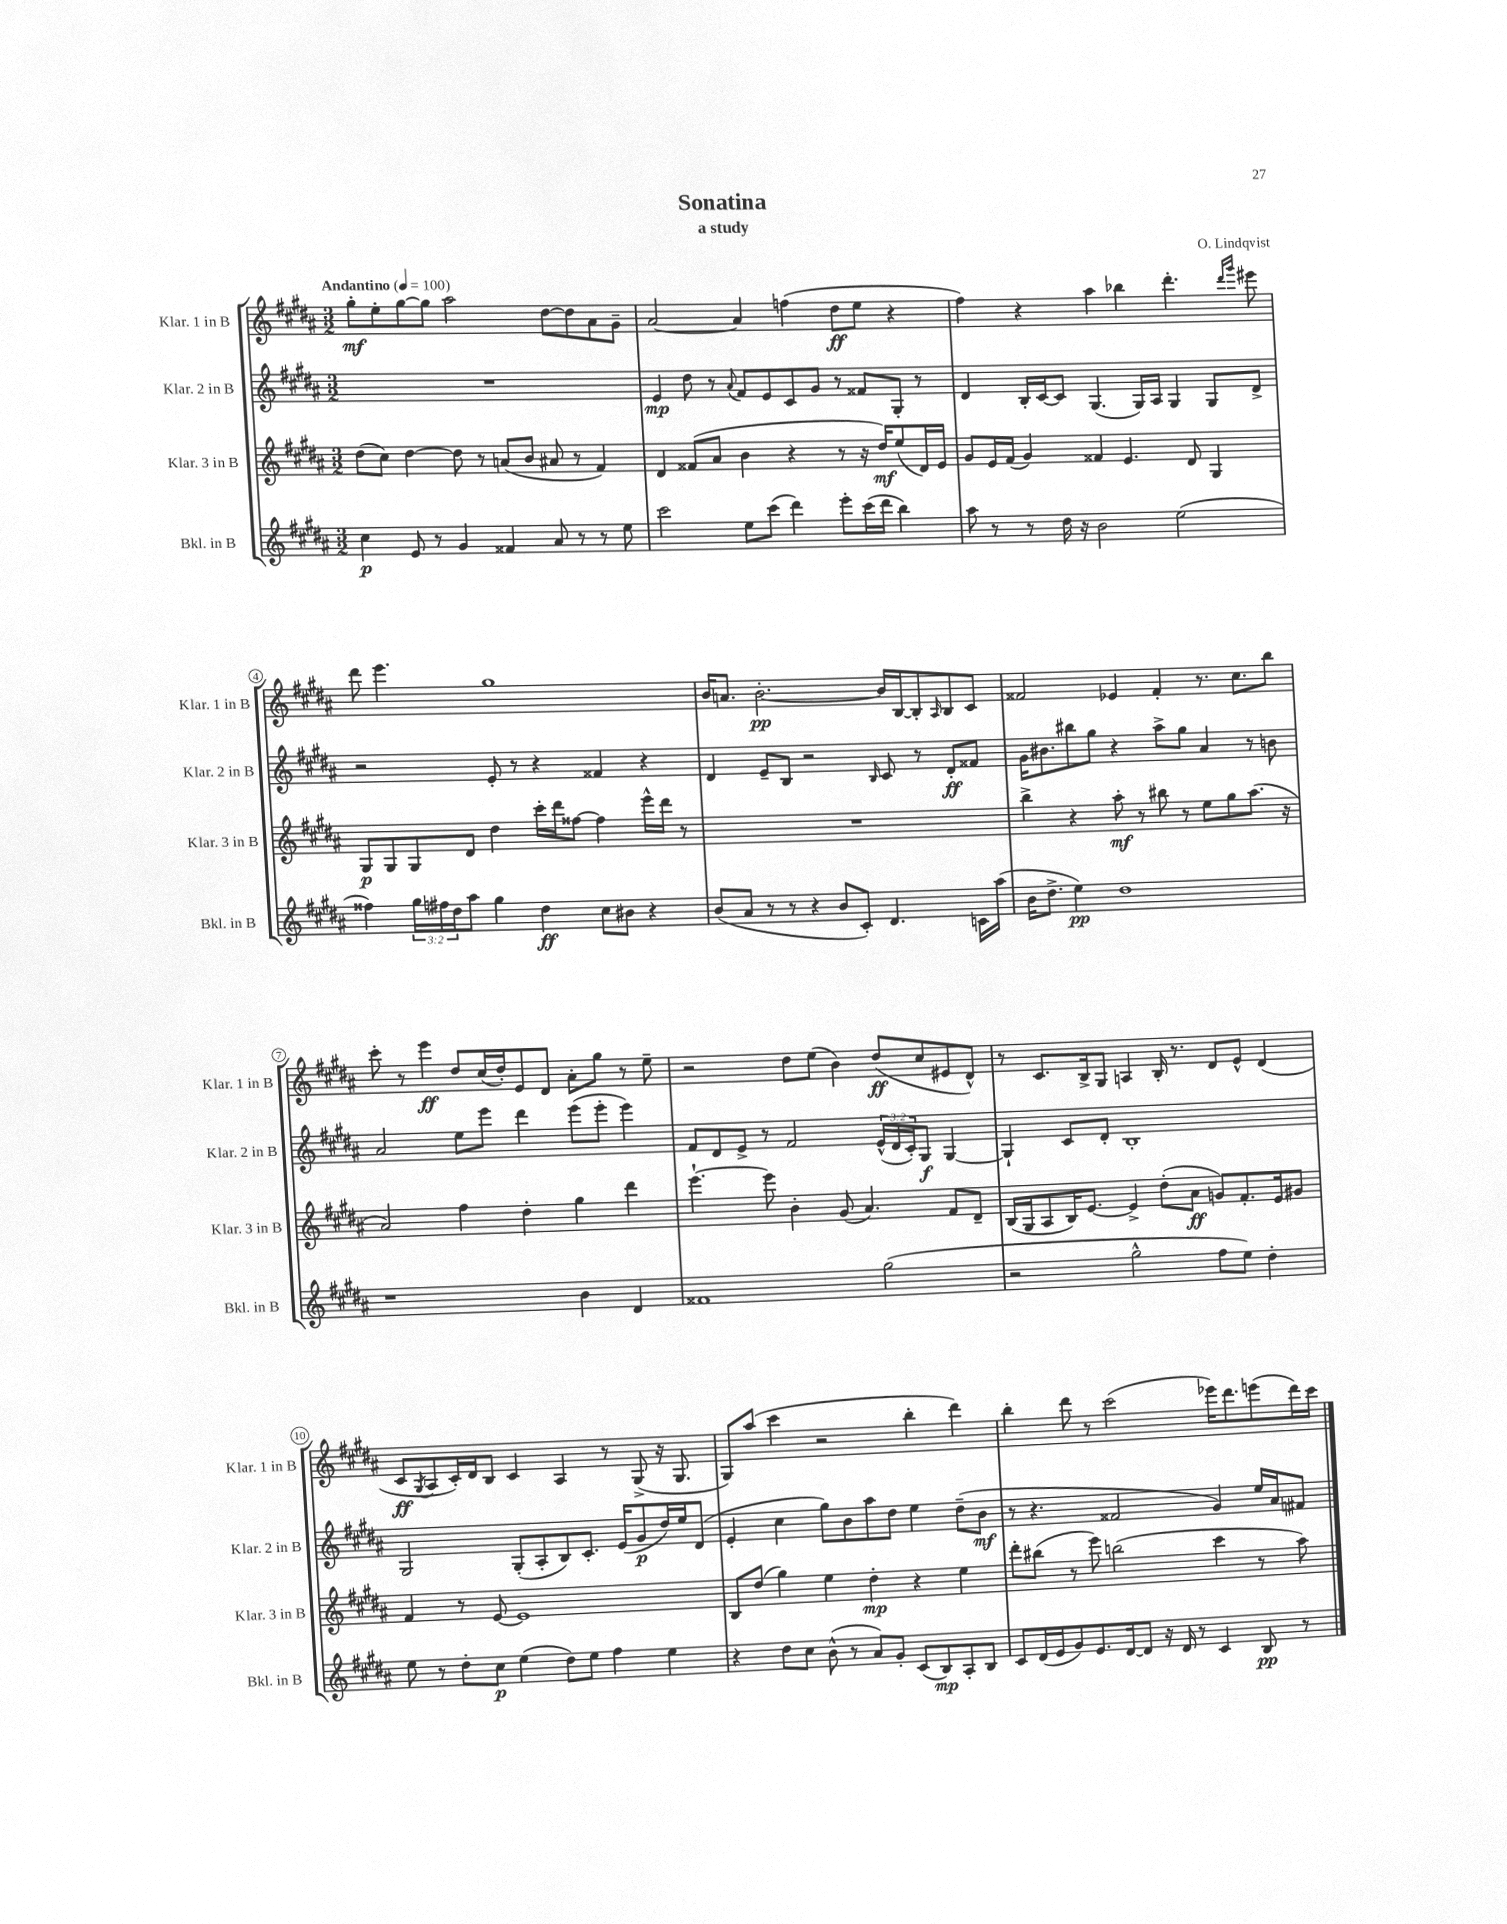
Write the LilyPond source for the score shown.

\header { title = "Sonatina" composer = "O. Lindqvist" subtitle = "a study" }
<<
\new StaffGroup <<
\new Staff = "s0" \with { instrumentName = "Klar. 1 in B" shortInstrumentName = "Klar. 1 in B" } {
    \clef treble \key b \major \numericTimeSignature \time 3/2 \tempo "Andantino" 4 = 100
    gis''8-.\mf e''8-. gis''8~ gis''8 ais''2 dis''8~ dis''8 ais'8 gis'8-- |
    ais'2~ ais'4 f''4( dis''8\ff e''8 r4 |
    fis''4) r4 ais''4 bes''4 dis'''4.-. \grace { dis'''16 gis'''16 } eis'''8 |
    dis'''8 e'''4. gis''1 |
    b'16 a'8. b'2.~-.\pp b'16 b16~ b8-. \grace { ais16 } b8 cis'8 |
    fisis'2 ees'4 fisis'4-. r8. cis''8. b''8 |
    cis'''8-. r8 e'''4\ff dis''8 cis''16( dis''16-.) e'8 dis'8 ais'8-. gis''8 r8 e''8-- |
    r2 dis''8 e''8( b'4) dis''8\ff( cis''8 eis'8 dis'8-^) |
    r8 cis'8. b16-> gis8 a4 b16-. r8. dis'8 e'8-^ dis'4( |
    cis'8\ff \acciaccatura { gis8 } ais8 cis'16-.) dis'16 b8 cis'4 ais4 r8 gis8->( r16 gis8. |
    gis8) ais''8( cis'''4 r2 b''4-. dis'''4) |
    b''4-. dis'''8 r8 cis'''2( ees'''16) dis'''8. e'''8( dis'''16) cis'''16 \bar "|." |
}
\new Staff = "s1" \with { instrumentName = "Klar. 2 in B" shortInstrumentName = "Klar. 2 in B" } {
    \clef treble \key b \major \numericTimeSignature \time 3/2 \override Staff.TupletNumber.text = #tuplet-number::calc-fraction-text
    R1. |
    e'4\mp dis''8 r8 \appoggiatura { ais'8 } fis'8 e'8 cis'8 gis'8 r8 fisis'8 gis8-. r8 |
    dis'4 b16-. cis'16~ cis'8 gis4.( gis16) ais16 gis4 gis8 dis'8-> |
    r2 e'8-. r8 r4 fisis'4 r4 |
    dis'4 e'8-- b8 r2 \grace { b16 } cis'8 r8 dis'8-.\ff fisis'8 |
    gis'16 bis'8. bis''8 gis''8 r4 ais''8-> gis''8 ais'4 r8 b'8 |
    ais'2 e''8 e'''8 dis'''4 e'''8( e'''8-. e'''4) |
    fis'8 dis'8 e'8-> r8 fis'2 \tuplet 3/2 { e'16-^( dis'16 cis'16-.) } gis8\f gis4~ |
    gis4-! cis'8 dis'8-. b1-. |
    gis2 gis8-.( ais8-. b8) cis'8.-. e'16( gis'8\p dis''16) e''16 dis'8( |
    e'4-. cis''4 gis''8) b'8 ais''8 dis''8 e''4 dis''8--( b'8\mf |
    r8 r4. fisis'2 gis'4) e''16 ais'16 fis'8 \bar "|." |
}
\new Staff = "s2" \with { instrumentName = "Klar. 3 in B" shortInstrumentName = "Klar. 3 in B" } {
    \clef treble \key b \major \numericTimeSignature \time 3/2
    dis''8( cis''8) dis''4~ dis''8 r8 a'8( b'8 ais'8 r8 fis'4) |
    dis'4 fisis'8( ais'8 b'4 r4 r8 r16 dis''16\mf) e''8( dis'16) e'16 |
    gis'8 e'16 fis'16( gis'4) fisis'4 e'4. dis'8 gis4 |
    gis8\p gis8 gis8 dis'8 dis''4 cis'''16-. dis'''16 fisis''8~ fisis''4 e'''16-^ dis'''16 r8 |
    R1. |
    b''4-> r4 ais''8-.\mf r8 bis''8 r8 e''8 gis''8 ais''8.( r16 |
    ais'2) fis''4 dis''4-. gis''4 dis'''4 |
    e'''4.~-! e'''8 b'4-. gis'8( ais'4.) fis'8 dis'8-- |
    b16( gis16 ais8 b16) e'8.~ e'4-> dis''8-.( ais'8\ff g'8) fis'8.-. e'16 gis'8 |
    fis'4 r8 e'8~ e'1 |
    b8 dis''8( gis''4) e''4 dis''4-.\mp r4 e''4 |
    dis'''8-. bis''8( r8 e'''8) b''2( cis'''4 r8 ais''8) \bar "|." |
}
\new Staff = "s3" \with { instrumentName = "Bkl. in B" shortInstrumentName = "Bkl. in B" } {
    \clef treble \key b \major \numericTimeSignature \time 3/2 \override Staff.TupletNumber.text = #tuplet-number::calc-fraction-text
    cis''4\p e'8 r8 gis'4 fisis'4 ais'8 r8 r8 e''8 |
    cis'''2 e''8 cis'''8( dis'''4) e'''8-. cis'''16( dis'''16 b''4) |
    ais''8 r8 r8 dis''16 r16 b'2 e''2( |
    fisis''4) \tuplet 3/2 { gis''16 fis''16 dis''16 } ais''8 gis''4 dis''4\ff cis''8 bis'8 r4 |
    b'8( ais'8 r8 r8 r4 b'8 cis'8-.) dis'4. c'16 ais''16( |
    b'16 dis''8.-> e''4\pp) dis''1 |
    r1 b'4 dis'4 |
    fisis'1 gis''2( |
    r2 gis''2-^ fis''8 e''8) dis''4-. |
    e''8 r8 dis''8-. cis''8\p e''4( dis''8) e''8 fis''4 e''4 |
    r4 dis''8 cis''8 b'8-^( r8 ais'8) gis'8-. cis'8( b8\mp) ais8-. b8 |
    cis'8 dis'16( e'16 gis'8) e'8. dis'16~ dis'8 r16 dis'16 r8 cis'4 b8\pp r8 \bar "|." |
}
>>
>>
\layout { \context { \Score \override BarNumber.stencil = #(make-stencil-circler 0.1 0.3 ly:text-interface::print) } }
